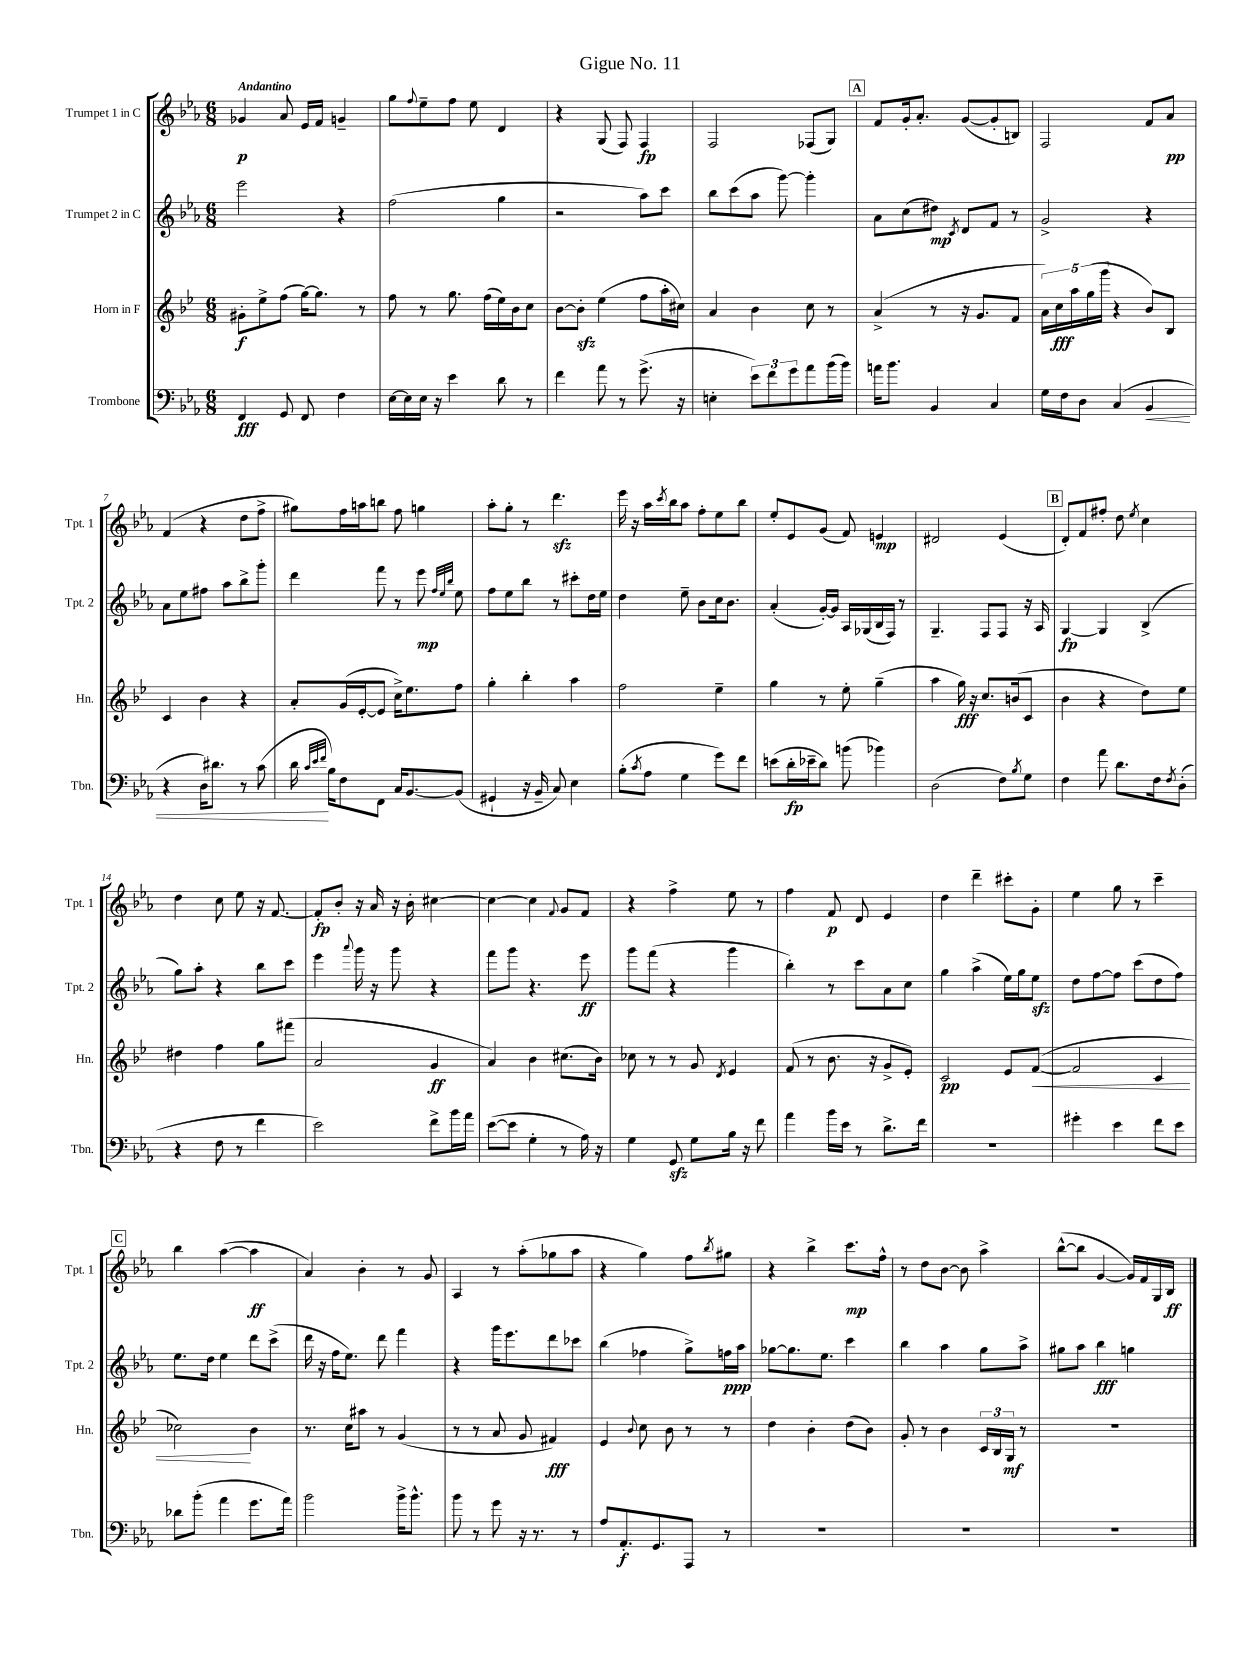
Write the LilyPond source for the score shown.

\header { title = "Gigue No. 11" }
<<
\new StaffGroup <<
\new Staff = "s0" \with { instrumentName = "Trumpet 1 in C" shortInstrumentName = "Tpt. 1" } {
    \clef treble \key ees \major \numericTimeSignature \time 6/8 \tempo "Andantino"
    ges'4\p aes'8 ees'16 f'16 g'4-- |
    g''8 \appoggiatura { f''8 } ees''8-- f''8 ees''8 d'4 |
    r4 g8( f8) f4\fp |
    f2 fes8( g8) |
    \mark \markup { \box "A" } f'8 g'16-. aes'8.-. g'8~( g'8-. b8) |
    f2 f'8 aes'8\pp |
    f'4( r4 d''8 f''8-> |
    gis''8) f''16 a''16 b''8 f''8 g''4 |
    aes''8-. g''8-. r8 d'''4.\sfz |
    ees'''16 r16 aes''16 \acciaccatura { c'''8 } bes''16 aes''8 f''8-. ees''8 bes''8 |
    ees''8-. ees'8 g'8( f'8) e'4\mp |
    dis'2 ees'4( |
    \mark \markup { \box "B" } d'8-.) f'8 fis''8-. d''8 \acciaccatura { ees''8 } c''4 |
    d''4 c''8 ees''8 r16 f'8.~ |
    f'8-.\fp bes'8-. r16 aes'16 r16 bes'16-. cis''4~ |
    cis''4~ cis''4 \appoggiatura { f'8 } g'8 f'8 |
    r4 f''4-> ees''8 r8 |
    f''4 f'8\p d'8 ees'4 |
    d''4 d'''4-- cis'''8-. g'8-. |
    ees''4 g''8 r8 c'''4-- |
    \mark \markup { \box "C" } bes''4 aes''4~( aes''4\ff |
    aes'4) bes'4-. r8 g'8 |
    aes4 r8 aes''8-.( ges''8 aes''8 |
    r4 g''4) f''8 \acciaccatura { bes''8 } gis''8 |
    r4 bes''4-> c'''8.\mp f''16-^ |
    r8 d''8 bes'8~ bes'8 aes''4-> |
    bes''8~-^( bes''8 g'4~ g'16) f'16 g16 bes16\ff \bar "|." |
}
\new Staff = "s1" \with { instrumentName = "Trumpet 2 in C" shortInstrumentName = "Tpt. 2" } {
    \clef treble \key ees \major \numericTimeSignature \time 6/8
    ees'''2 r4 |
    f''2( g''4 |
    r2 aes''8) c'''8 |
    bes''8 c'''8( aes''8 g'''8~) g'''4-. |
    \mark \markup { \box "A" } aes'8 c''8( dis''8\mp) \acciaccatura { c'8 } d'8 f'8 r8 |
    g'2-> r4 |
    aes'8 ees''8 fis''8 aes''8 bes''8-> g'''8-. |
    d'''4 f'''8 r8 ees'''8\mp \grace { f''32 ees''32 bes''32 } ees''8 |
    f''8 ees''8 bes''8 r8 cis'''8-. d''16 ees''16 |
    d''4 ees''8-- bes'8 c''16 bes'8. |
    aes'4-.( g'16~-.) g'16 aes16 ges16( bes16 f16) r8 |
    g4.-- f8 f8 r16 aes16 |
    \mark \markup { \box "B" } g4~\fp g4 bes4->( |
    g''8) aes''8-. r4 bes''8 c'''8 |
    ees'''4 \appoggiatura { aes'''8 } g'''16 r16 g'''8 r4 |
    f'''8 g'''8 r4. ees'''8\ff |
    g'''8 f'''8( r4 g'''4 |
    bes''4-.) r8 c'''8 aes'8 c''8 |
    g''4 aes''4->( ees''16) g''16 ees''8\sfz |
    d''8 f''8~ f''8 c'''8( d''8 f''8) |
    \mark \markup { \box "C" } ees''8. d''16 ees''4 d'''8 c'''8->( |
    d'''16 r16 f''16 ees''8.) d'''8 f'''4 |
    r4 g'''16 ees'''8. d'''8 ces'''8 |
    bes''4( fes''4 g''8->) f''16\ppp aes''16 |
    ges''8~ ges''8. ees''8. c'''4 |
    bes''4 aes''4 g''8 aes''8-> |
    gis''8 aes''8 bes''4\fff g''4 \bar "|." |
}
\new Staff = "s2" \with { instrumentName = "Horn in F" shortInstrumentName = "Hn." } {
    \clef treble \key bes \major \numericTimeSignature \time 6/8
    gis'8-.\f ees''8-> f''8( g''16~) g''8. r8 |
    f''8 r8 g''8. f''16( ees''16) bes'16 c''8 |
    bes'8~ bes'8-.\sfz ees''4( f''8 a''16-. cis''16) |
    a'4 bes'4 c''8 r8 |
    \mark \markup { \box "A" } a'4->( r8 r16 g'8. f'8 |
    \tuplet 5/4 { a'16) c''16\fff a''16 g''16( g'''16 } r4 bes'8) bes8 |
    c'4 bes'4 r4 |
    a'8-. g'16( ees'16~-. ees'8 c''16->) ees''8. f''8 |
    g''4-. bes''4-. a''4 |
    f''2 ees''4-- |
    g''4 r8 ees''8-. g''4--( |
    a''4 g''16\fff) r16 c''8. b'16( c'8 |
    \mark \markup { \box "B" } bes'4 r4 d''8) ees''8 |
    dis''4 f''4 g''8 fis'''8( |
    a'2 g'4\ff |
    a'4) bes'4 cis''8.( bes'16) |
    ces''8 r8 r8 g'8 \acciaccatura { d'8 } ees'4 |
    f'8( r8 bes'8. r16 g'8-> ees'8-.) |
    c'2\pp ees'8 f'8~\<( |
    f'2 c'4 |
    \mark \markup { \box "C" } ces''2\!) bes'4 |
    r8. c''16 ais''8 r8 g'4( |
    r8 r8 a'8 g'8 fis'4\fff) |
    ees'4 \appoggiatura { bes'8 } c''8 bes'8 r8 r8 |
    d''4 bes'4-. d''8( bes'8) |
    g'8-. r8 bes'4 \tuplet 3/2 { c'16 bes16 g16\mf } r8 |
    R2. \bar "|." |
}
\new Staff = "s3" \with { instrumentName = "Trombone" shortInstrumentName = "Tbn." } {
    \clef bass \key ees \major \numericTimeSignature \time 6/8
    f,4\fff g,8 f,8 f4 |
    ees16~ ees16 ees16 r16 ees'4 d'8 r8 |
    f'4 aes'8 r8 g'8.->( r16 |
    e4-. \tuplet 3/2 { ees'8) f'8 g'8 } aes'8 bes'16( bes'16) |
    \mark \markup { \box "A" } a'16 bes'8. bes,4 c4 |
    g16 f16 d8 c4( bes,4\< |
    r4 d16) dis'8. r8 c'8( |
    d'16\! \grace { c'32 ees'32 f'32 } bes16) f8 f,8 c16 bes,8.~ bes,8( |
    gis,4-! r16 bes,16-- c8) ees4 |
    bes8-.( \acciaccatura { c'8 } aes8 g4 g'8) f'8 |
    e'8( d'16-.\fp ees'16-- d'8) b'8( bes'4) |
    d2( f8) \acciaccatura { bes8 } g8 |
    \mark \markup { \box "B" } f4 aes'8 d'8. f16 \acciaccatura { f8 } d8-.( |
    r4 f8 r8 f'4 |
    ees'2) f'8-> bes'16 aes'16 |
    ees'8~( ees'8 g4-. r8 aes16) r16 |
    g4 g,8\sfz g8 bes16 r16 f'8 |
    aes'4 bes'16 ees'16 r8 d'8.-> f'16 |
    R2. |
    gis'4-. ees'4 f'8 ees'8 |
    \mark \markup { \box "C" } des'8 bes'8-.( aes'4 g'8. aes'16) |
    bes'2 bes'16-> bes'8.-^ |
    bes'8 r8 g'8 r16 r8. r8 |
    aes8 aes,8.-.\f g,8. aes,,8 r8 |
    R2. |
    R2. |
    R2. \bar "|." |
}
>>
>>
